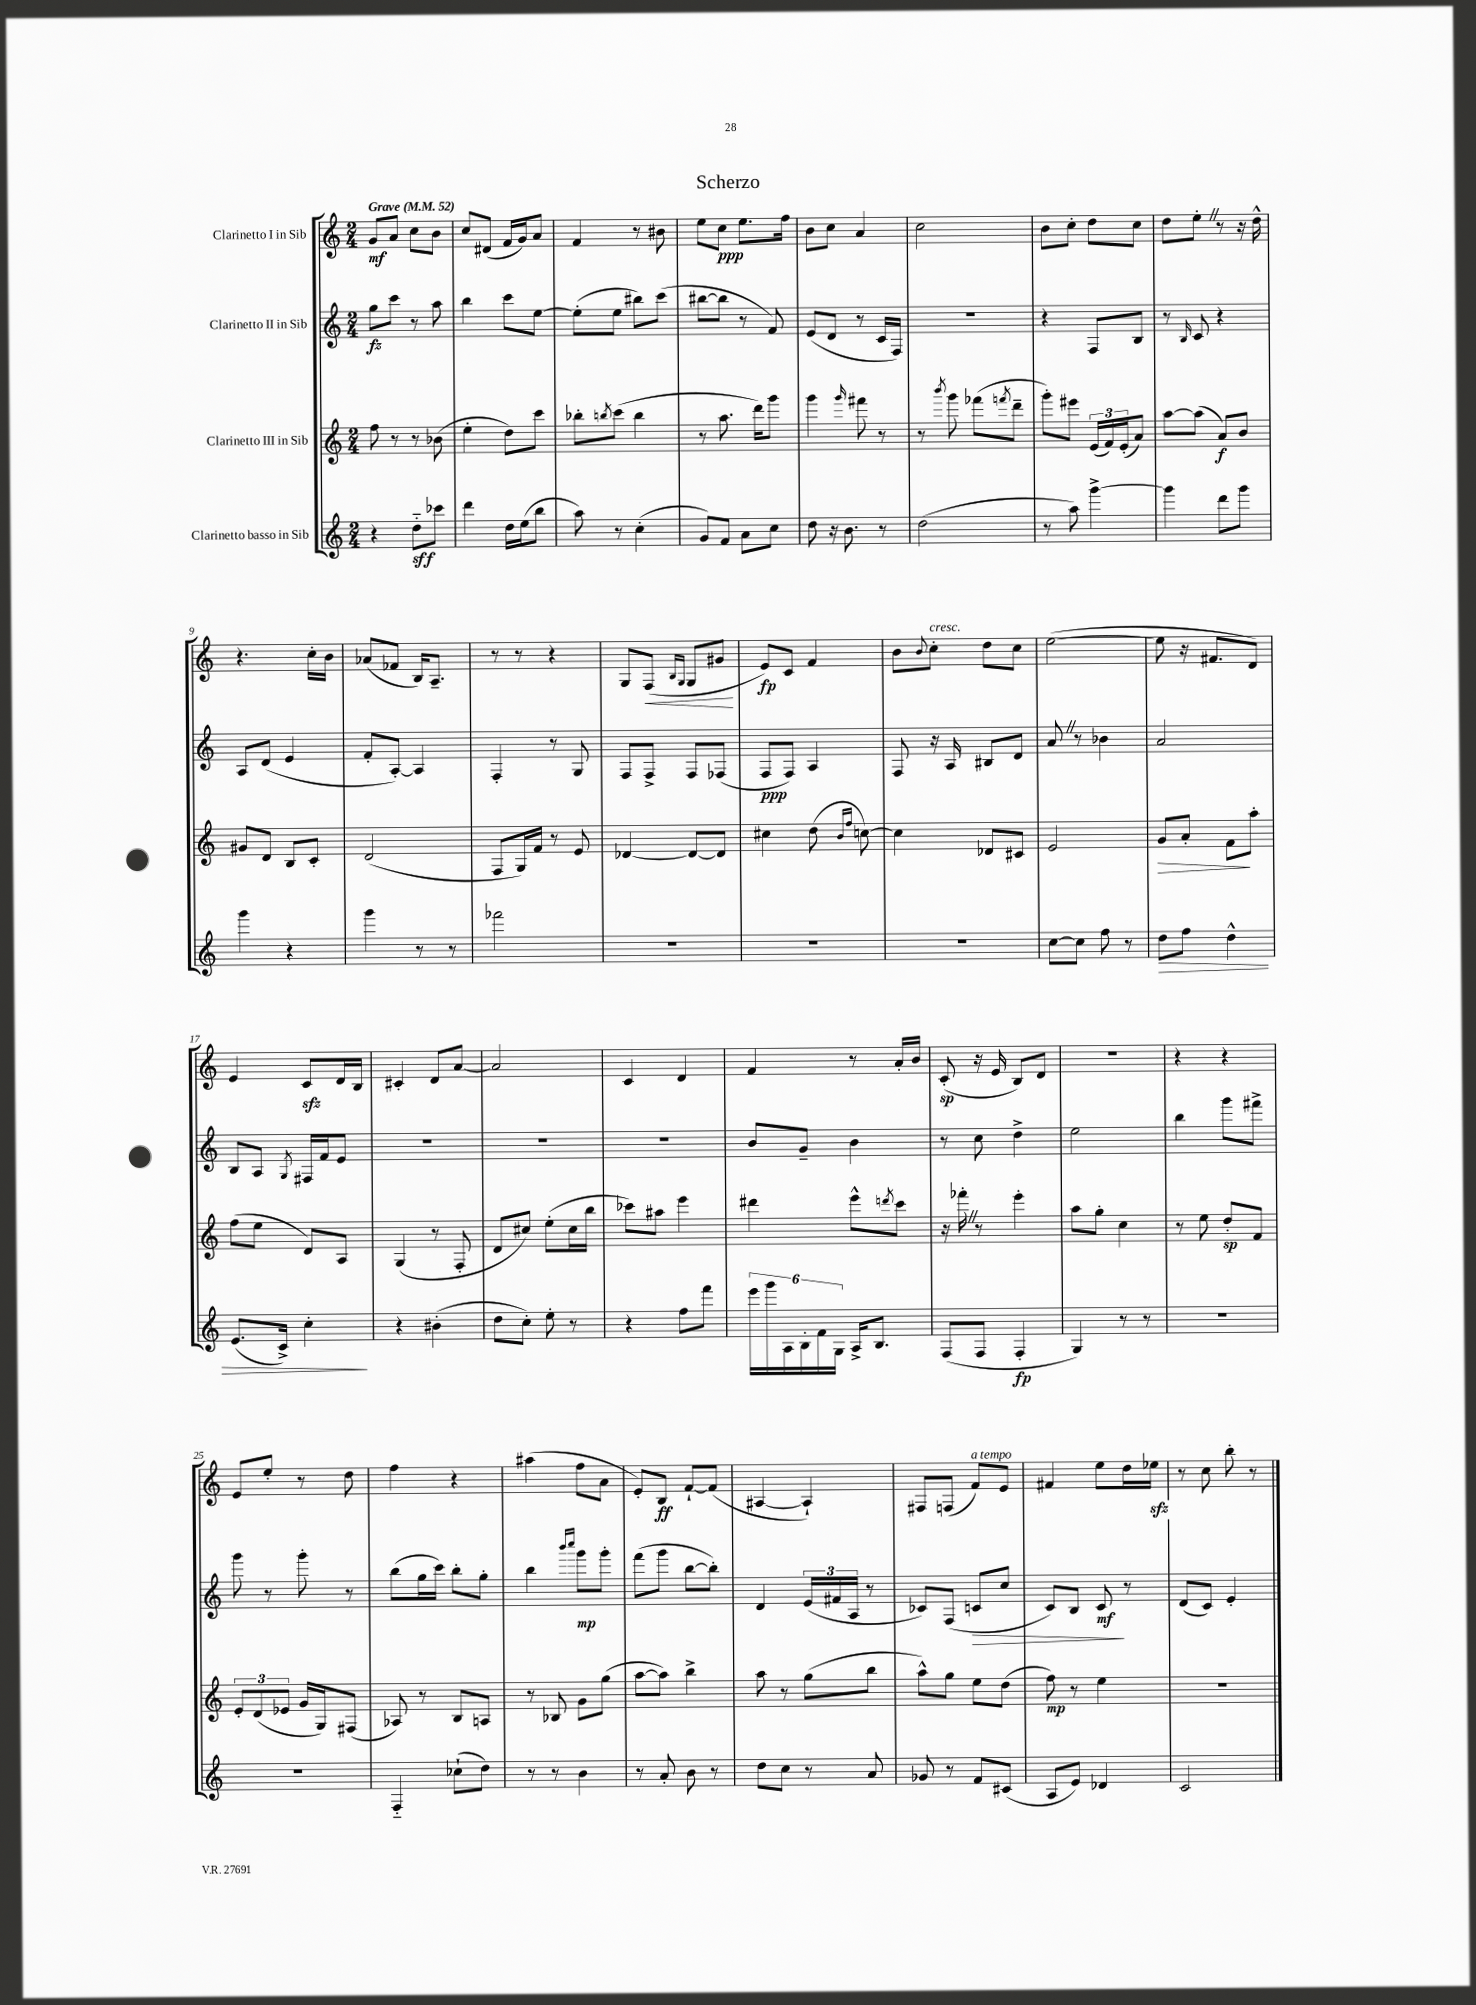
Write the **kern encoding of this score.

**kern	**dynam	**kern	**dynam	**kern	**dynam	**kern	**dynam
*part4	*part4	*part3	*part3	*part2	*part2	*part1	*part1
*staff4	*staff4	*staff3	*staff3	*staff2	*staff2	*staff1	*staff1
*I"Clarinetto basso in Sib	*	*I"Clarinetto III in Sib	*	*I"Clarinetto II in Sib	*	*I"Clarinetto I in Sib	*
*clefG2	*	*clefG2	*	*clefG2	*	*clefG2	*
*k[]	*	*k[]	*	*k[]	*	*k[]	*
*M2/4	*	*M2/4	*	*M2/4	*	*M2/4	*
*MM52	*	*MM52	*	*MM52	*	*MM52	*
=1	=1	=1	=1	=1	=1	=1	=1
!	!	!	!	!	!	!LO:TX:a:B:t=Grave	!
4r	.	8ff\	.	8gg\L	fz	8g/L	mf
.	.	8r	.	8ccc\J	.	8a/J	.
8dd\L	sff	8r	.	8r	.	8cc\L	.
8ccc-X\J	.	(8b-X\	.	8aa\	.	8b\J	.
=2	=2	=2	=2	=2	=2	=2	=2
4ddd\	.	4ee'\	.	4bb\	.	8cc/L	.
.	.	.	.	.	.	(8d#X/J	.
16dd\LL	.	8dd\L)	.	8ccc\L	.	16f/LL	.
(16ee\J	.	.	.	.	.	16g/J)	.
8bb\J	.	8ccc\J	.	[8ee\J	.	8a/J	.
=3	=3	=3	=3	=3	=3	=3	=3
8aa\)	.	8bb-X'\L	.	(8ee'\L]	.	4f/	.
.	.	8qbbn/	.	.	.	.	.
8r	.	(8ccc\J	.	8ee\J	.	.	.
(4cc'\	.	4bb\	.	8bb#X\L)	.	8r	.
.	.	.	.	(8ccc\J	.	8b#X\	.
=4	=4	=4	=4	=4	=4	=4	=4
8g/L)	.	8r	.	[8bb#X\L	.	8ee\L	.
8f/J	.	8.aa\	.	8bb#\J]	.	8cc\J	ppp
8a\L	.	.	.	8r	.	8.ee\L	.
.	.	16ddd\KL)	.	.	.	.	.
8cc\J	.	8ggg\J	.	8f/)	.	.	.
.	.	.	.	.	.	16ff\Jk	.
=5	=5	=5	=5	=5	=5	=5	=5
8dd\	.	4ggg\	.	(8e/L	.	8b\L	.
16r	.	.	.	8d/J	.	8cc\J	.
8.b\	.	.	.	.	.	.	.
.	.	16qqggg/	.	.	.	.	.
.	.	8fff#X\	.	8r	.	4a/	.
8r	.	8r	.	16c/LL	.	.	.
.	.	.	.	16F/JJ)	.	.	.
=6	=6	=6	=6	=6	=6	=6	=6
(2dd\	.	8r	.	2r	.	2cc\	.
.	.	8qbbb/	.	.	.	.	.
.	.	8ggg\	.	.	.	.	.
.	.	(8fff-X\L	.	.	.	.	.
.	.	8qfffn/	.	.	.	.	.
.	.	8ddd~\J	.	.	.	.	.
=7	=7	=7	=7	=7	=7	=7	=7
8r	.	8ggg'\L)	.	4r	.	8b\L	.
8aa\)	.	8eee#X\J	.	.	.	8cc'\J	.
[4ggg^\	.	(24e/LL	.	8F/L	.	8dd\L	.
.	.	24f/)	.	.	.	.	.
.	.	(24e'/J	.	.	.	.	.
.	.	8a/J)	.	8B/J	.	8cc\J	.
=8	=8	=8	=8	=8	=8	=8	=8
4ggg\]	.	[8aa\L	.	8r	.	8dd\L	.
.	.	.	.	16qqB/	.	.	.
.	.	(8aa\J]	.	8c/	.	8ee'Z\J	.
8ddd\L	.	8a/L)	f	4r	.	8r	.
8ggg\J	.	8b/J	.	.	.	16r	.
.	.	.	.	.	.	16dd^^\	.
!!LO:LB:g=z
=9	=9	=9	=9	=9	=9	=9	=9
4ggg\	.	8g#X/L	.	8A/L	.	4.r	.
.	.	8d/J	.	(8d/J	.	.	.
4r	.	8B/L	.	4e/	.	.	.
.	.	8c'/J	.	.	.	16cc'\LL	.
.	.	.	.	.	.	16b\JJ	.
=10	=10	=10	=10	=10	=10	=10	=10
4ggg\	.	(2d/	.	8f'/L	.	(8a-X/L	.
.	.	.	.	[8A'/J)	.	8f-X/J	.
8r	.	.	.	4A/]	.	16B/KL)	.
.	.	.	.	.	.	8.A~/J	.
8r	.	.	.	.	.	.	.
=11	=11	=11	=11	=11	=11	=11	=11
2fff-X\	.	8F/L	.	4F'/	.	8r	.
.	.	16G/L)	.	.	.	8r	.
.	.	16f/JJ	.	.	.	.	.
.	.	8r	.	8r	.	4r	.
.	.	8e/	.	8G/	.	.	.
=12	=12	=12	=12	=12	=12	=12	=12
2r	.	[4d-X/	.	8F/L	.	8G/L	.
!	!	!	!	!	!	!	!LO:HP:b
.	.	.	.	8F^/J	.	(8F/J	<
.	.	.	.	.	.	16qqB/LL	.
.	.	.	.	.	.	16qqG/JJ	.
.	.	8d-/L_	.	8F/L	.	8G/L	.
.	.	8d-/J]	.	(8F-X/J	.	8g#X/J	.
.	.	.	.	.	.	.	[
=13	=13	=13	=13	=13	=13	=13	=13
2r	.	4cc#X\	.	8F/L	ppp	8e/L)	fp
.	.	.	.	8F/J)	.	8c/J	.
.	.	(8dd\	.	4A/	.	4f/	.
.	.	16qqb/LL	.	.	.	.	.
.	.	16qqff/JJ	.	.	.	.	.
.	.	[8ccn\)	.	.	.	.	.
=14	=14	=14	=14	=14	=14	=14	=14
2r	.	4cc\]	.	8F/	.	8b\L	.
.	.	.	.	.	.	8qqb/	.
!	!	!	!	!	!	!LO:TX:a:i:t=cresc.	!
.	.	.	.	16r	.	8cc'\J	.
.	.	.	.	16A/	.	.	.
.	.	8d-X/L	.	8B#X/L	.	8dd\L	.
.	.	8c#X/J	.	8d/J	.	8cc\J	.
=15	=15	=15	=15	=15	=15	=15	=15
[8cc\L	.	2e/	.	8aZ/	.	([2ee\	.
8cc\J]	.	.	.	8r	.	.	.
8ff\	.	.	.	4b-X\	.	.	.
8r	.	.	.	.	.	.	.
=16	=16	=16	=16	=16	=16	=16	=16
!	!LO:HP:b	!	!LO:HP:b	!	!	!	!
8dd\L	>	8g/L	>	2a/	.	8ee\]	.
8ff\J	.	8a'/J	.	.	.	16r	.
.	.	.	.	.	.	8.f#X/L	.
4dd^^\	.	8f\L	.	.	.	.	.
.	.	8aa'\J	]	.	.	8d/J)	.
!!LO:LB:g=z
=17	=17	=17	=17	=17	=17	=17	=17
(8.e/L	.	(8ff\L	.	8B/L	.	4e/	.
.	.	8ee\J	.	8A/J	.	.	.
16c^/Jk)	.	.	.	.	.	.	.
.	.	.	.	8qG/	.	.	.
4cc'\	.	8d/L)	.	16F#X/LL	.	8czz/L	.
.	.	.	.	16f/J	.	.	.
.	.	8A/J	.	8e/J	.	16d/L	.
.	.	.	.	.	.	16B/JJ	.
.	]	.	.	.	.	.	.
=18	=18	=18	=18	=18	=18	=18	=18
4r	.	(4G/	.	2r	.	4c#X'/	.
(4b#X'\	.	8r	.	.	.	8d/L	.
.	.	8F'/	.	.	.	[8a/J	.
=19	=19	=19	=19	=19	=19	=19	=19
8dd\L	.	8d/L	.	2r	.	2a/]	.
8cc'\J)	.	8cc#X/J)	.	.	.	.	.
8ee'\	.	(8ee'\L	.	.	.	.	.
8r	.	16cc#\L	.	.	.	.	.
.	.	16bb\JJ	.	.	.	.	.
=20	=20	=20	=20	=20	=20	=20	=20
4r	.	8ccc-X\L)	.	2r	.	4c/	.
.	.	8aa#X\J	.	.	.	.	.
8ff\L	.	4eee\	.	.	.	4d/	.
8fff\J	.	.	.	.	.	.	.
=21	=21	=21	=21	=21	=21	=21	=21
24eee\LL	.	4ddd#X\	.	8b/L	.	4f/	.
24ggg\	.	.	.	.	.	.	.
24A\	.	.	.	.	.	.	.
24B'\	.	.	.	8g~/J	.	.	.
24f\	.	.	.	.	.	.	.
24G\JJ	.	.	.	.	.	.	.
16A^/KL	.	8eee^^\L	.	4b\	.	8r	.
8.B/J	.	.	.	.	.	.	.
.	.	8qdddn/	.	.	.	.	.
.	.	8ccc\J	.	.	.	16a'/LL	.
.	.	.	.	.	.	16b/JJ	.
=22	=22	=22	=22	=22	=22	=22	=22
(8F/L	.	16r	.	8r	.	(8c'/	sp
.	.	16fff-X'Z\	.	.	.	.	.
8F/J	.	8r	.	8cc\	.	16r	.
.	.	.	.	.	.	16e/	.
4F'/	fp	4eee'\	.	4dd^\	.	8B/L)	.
.	.	.	.	.	.	8d/J	.
=23	=23	=23	=23	=23	=23	=23	=23
4G/)	.	8aa\L	.	2ee\	.	2r	.
.	.	8gg'\J	.	.	.	.	.
8r	.	4cc\	.	.	.	.	.
8r	.	.	.	.	.	.	.
=24	=24	=24	=24	=24	=24	=24	=24
2r	.	8r	.	4bb\	.	4r	.
.	.	8ee\	.	.	.	.	.
.	.	8dd'/L	sp	8ggg\L	.	4r	.
.	.	8f/J	.	8fff#X^\J	.	.	.
!!LO:LB:g=z
=25	=25	=25	=25	=25	=25	=25	=25
2r	.	12e'/L	.	8ggg\	.	8e/L	.
.	.	(12d/	.	.	.	.	.
.	.	.	.	8r	.	8ee'/J	.
.	.	12e-X/J	.	.	.	.	.
.	.	16g/LL	.	8ggg'\	.	8r	.
.	.	16G/J)	.	.	.	.	.
.	.	(8F#X/J	.	8r	.	8dd\	.
=26	=26	=26	=26	=26	=26	=26	=26
4F/	.	8A-X/)	.	(8bb\L	.	4ff\	.
.	.	8r	.	16gg\L	.	.	.
.	.	.	.	16ccc\JJ)	.	.	.
(8cc-X`\L	.	8B/L	.	8bb'\L	.	4r	.
8dd\J)	.	8An/J	.	8gg'\J	.	.	.
=27	=27	=27	=27	=27	=27	=27	=27
8r	.	8r	.	4bb\	.	(4aa#X\	.
8r	.	8B-X/	.	.	.	.	.
.	.	.	.	16qqbbb/LL	.	.	.
.	.	.	.	16qqcccc/JJ	.	.	.
4b\	.	8g\L	.	8ggg\L	mp	8ff\L	.
.	.	(8gg\J	.	8ggg'\J	.	8a\J	.
=28	=28	=28	=28	=28	=28	=28	=28
8r	.	[8aa\L	.	(8fff\L	.	8e'/L)	.
8a'/	.	8aa\J])	.	8ggg\J	.	8B/J	ff
8b\	.	4bb^\	.	[8bb\L	.	[8f`/L	.
8r	.	.	.	8bb'\J])	.	(8f/J]	.
=29	=29	=29	=29	=29	=29	=29	=29
8dd\L	.	8aa\	.	4d/	.	[4A#X/	.
8cc\J	.	8r	.	.	.	.	.
8r	.	(8gg\L	.	(24e/LL	.	4A#`/])	.
.	.	.	.	24f#X/	.	.	.
.	.	.	.	24A/JJ	.	.	.
8a/	.	8bb\J	.	8r	.	.	.
=30	=30	=30	=30	=30	=30	=30	=30
8g-X/	.	8aa^^\L)	.	8c-X/L)	.	8F#X/L	.
8r	.	8gg\J	.	(8F/J	.	(8Fn/J	.
!	!	!	!	!	!	!LO:TX:a:i:t=a tempo	!
!	!	!	!	!	!LO:HP:b	!	!
8f/L	.	8ee\L	.	8cn/L	>	8f/L)	.
(8c#X/J	.	(8dd\J	.	8cc/J	.	8e/J	.
=31	=31	=31	=31	=31	=31	=31	=31
8A/L	.	8ff\)	mp	8c/L)	.	4f#X/	.
8e/J)	.	8r	.	8B/J	.	.	.
4d-X/	.	4ee\	.	8c/	mf	8ee\L	.
.	.	.	.	8r	]	16dd\L	.
.	.	.	.	.	.	16ee-Xzz\JJ	.
=32	=32	=32	=32	=32	=32	=32	=32
2c/	.	2r	.	(8d/L	.	8r	.
.	.	.	.	8c/J)	.	8cc\	.
.	.	.	.	4e'/	.	8bb'\	.
.	.	.	.	.	.	8r	.
==	==	==	==	==	==	==	==
*-	*-	*-	*-	*-	*-	*-	*-
